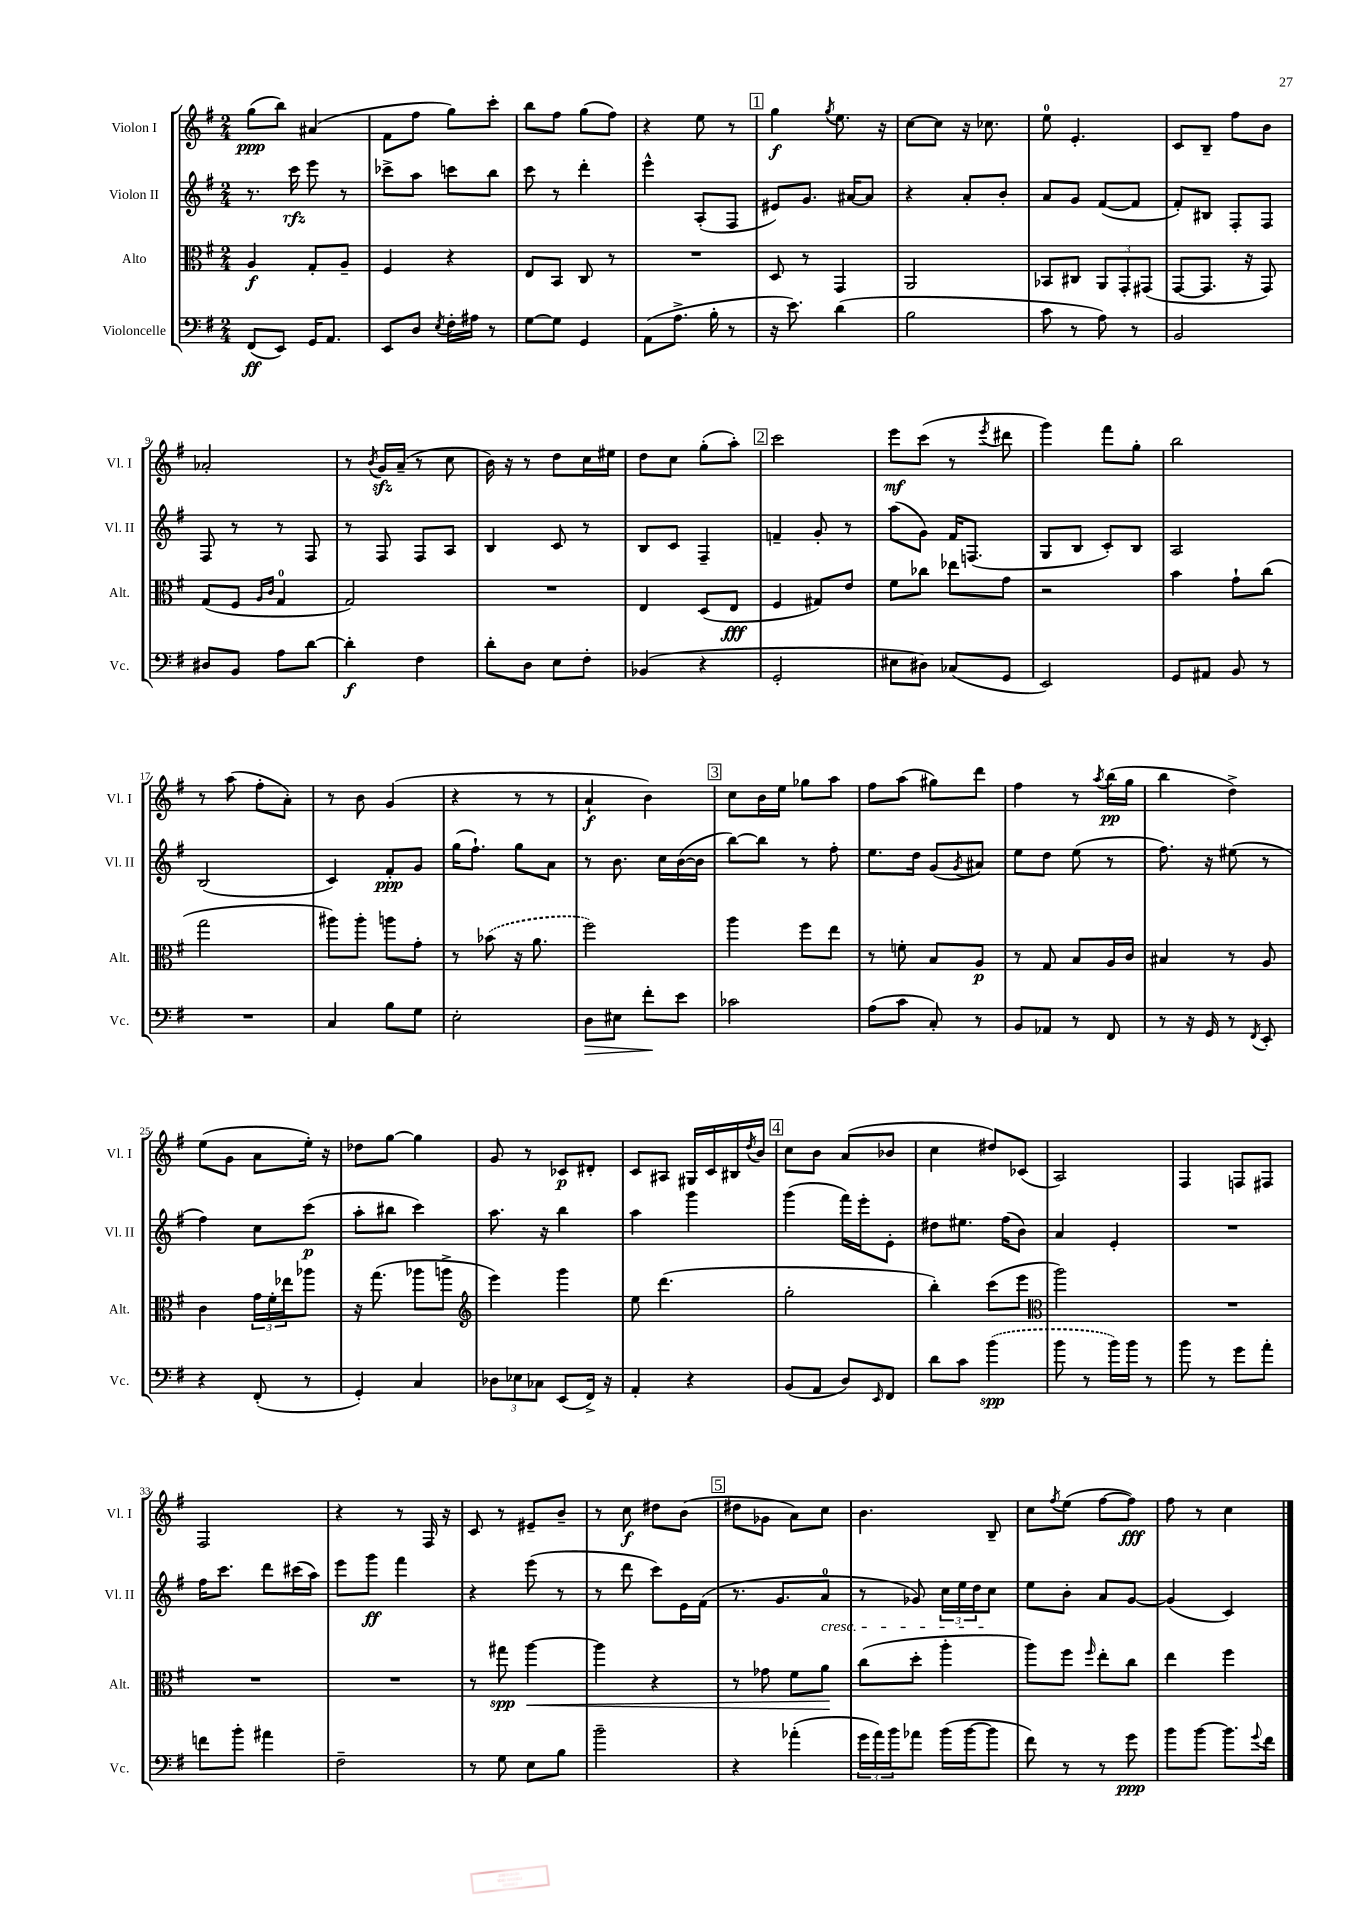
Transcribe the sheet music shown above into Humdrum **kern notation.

**kern	**dynam	**kern	**dynam	**kern	**dynam	**kern	**dynam
*part4	*part4	*part3	*part3	*part2	*part2	*part1	*part1
*staff4	*staff4	*staff3	*staff3	*staff2	*staff2	*staff1	*staff1
*I"Violoncelle	*	*I"Alto	*	*I"Violon II	*	*I"Violon I	*
*I'Vc.	*	*I'Alt.	*	*I'Vl. II	*	*I'Vl. I	*
*clefF4	*	*clefC3	*	*clefG2	*	*clefG2	*
*k[f#]	*	*k[f#]	*	*k[f#]	*	*k[f#]	*
*M2/4	*	*M2/4	*	*M2/4	*	*M2/4	*
=1	=1	=1	=1	=1	=1	=1	=1
(8FF#/L	ff	4A/	f	8.r	.	(8gg\L	ppp
8EE/J)	.	.	.	.	.	8bb\J)	.
.	.	.	.	16ccc\	rfz	.	.
16GG/KL	.	8G'/L	.	8eee\	.	(4a#X/	.
8.AA/J	.	.	.	.	.	.	.
.	.	8A~/J	.	8r	.	.	.
=2	=2	=2	=2	=2	=2	=2	=2
8EE/L	.	4F#/	.	8ccc-X^\L	.	8f#\L	.
8D/J	.	.	.	8aa\J	.	8ff#\J	.
8qE/	.	.	.	.	.	.	.
16F#'\LL	.	4r	.	8cccn\L	.	8gg\L)	.
16A#X\JJ	.	.	.	.	.	.	.
8r	.	.	.	8bb\J	.	8ccc'\J	.
=3	=3	=3	=3	=3	=3	=3	=3
[8G\L	.	8E/L	.	8ccc\	.	8bb\L	.
8G\J]	.	8BB/J	.	8r	.	8ff#\J	.
4GG/	.	8C/	.	4ddd'\	.	(8gg\L	.
.	.	8r	.	.	.	8ff#\J)	.
=4	=4	=4	=4	=4	=4	=4	=4
(8AA\L	.	2r	.	4eee^^\	.	4r	.
8.A^\J	.	.	.	.	.	.	.
.	.	.	.	(8A'/L	.	8ee\	.
16B'\	.	.	.	.	.	.	.
8r	.	.	.	8F#/J	.	8r	.
!!LO:REH:place=s1:t=1
=5	=5	=5	=5	=5	=5	=5	=5
16r	.	8D/	.	8e#X/L)	.	4gg\	f
8.e\)	.	.	.	.	.	.	.
.	.	8r	.	8.g/J	.	.	.
.	.	.	.	.	.	8qgg/	.
(4d\	.	4GG/	.	.	.	8.ee\	.
.	.	.	.	[16a#X/KL	.	.	.
.	.	.	.	8a#/J]	.	.	.
.	.	.	.	.	.	16r	.
=6	=6	=6	=6	=6	=6	=6	=6
2B\	.	2AA/	.	4r	.	[8cc\L	.
.	.	.	.	.	.	8cc\J]	.
.	.	.	.	8a'/L	.	16r	.
.	.	.	.	.	.	8.cc-X\	.
.	.	.	.	8b'/J	.	.	.
=7	=7	=7	=7	=7	=7	=7	=7
8c\	.	8BB-X/L	.	8a/L	.	8ee\	.
8r	.	8C#X/J	.	8g/J	.	4.e'/	.
8A\)	.	12AA/L	.	([8f#/L	.	.	.
.	.	12GG'/	.	.	.	.	.
8r	.	.	.	8f#/J]	.	.	.
.	.	(12GG#X/J	.	.	.	.	.
=8	=8	=8	=8	=8	=8	=8	=8
2BB/	.	[8GG/L	.	8f#'/L)	.	8c/L	.
.	.	8.GG/J]	.	8B#X/J	.	8B~/J	.
.	.	.	.	8F#'/L	.	8ff#\L	.
.	.	16r	.	.	.	.	.
.	.	8GG/)	.	8F#/J	.	8b\J	.
!!LO:LB:g=z
=9	=9	=9	=9	=9	=9	=9	=9
8D#X/L	.	(8G/L	.	8F#/	.	2a-X'/	.
8BB/J	.	8F#/J	.	8r	.	.	.
.	.	16qqA/LL	.	.	.	.	.
.	.	16qqc/JJ	.	.	.	.	.
8A\L	.	4G/	.	8r	.	.	.
[8d\J	.	.	.	8F#/	.	.	.
=10	=10	=10	=10	=10	=10	=10	=10
4d'\]	f	2G/)	.	8r	.	8r	.
.	.	.	.	.	.	8qb/	.
.	.	.	.	8F#/	.	16gzz/LL	.
.	.	.	.	.	.	(16a~/JJ	.
4F#\	.	.	.	8F#/L	.	8r	.
.	.	.	.	8A/J	.	8cc\	.
=11	=11	=11	=11	=11	=11	=11	=11
8d'\L	.	2r	.	4B/	.	16b\)	.
.	.	.	.	.	.	16r	.
8D\J	.	.	.	.	.	8r	.
8E\L	.	.	.	8c/	.	8dd\L	.
8F#'\J	.	.	.	8r	.	16cc\L	.
.	.	.	.	.	.	16ee#X\JJ	.
=12	=12	=12	=12	=12	=12	=12	=12
(4BB-X/	.	4E/	.	8B/L	.	8dd\L	.
.	.	.	.	8c/J	.	8cc\J	.
4r	.	(8D/L	.	4F#~/	.	(8gg'\L	.
.	.	8E/J	fff	.	.	8aa'\J)	.
!!LO:REH:place=s1:t=2
=13	=13	=13	=13	=13	=13	=13	=13
2GG'/	.	4F#/	.	4fn~/	.	2ccc\	.
.	.	8G#X/L)	.	8g'/	.	.	.
.	.	8e/J	.	8r	.	.	.
=14	=14	=14	=14	=14	=14	=14	=14
8E#X\L	.	8f#\L	.	(8aa\L	.	8eee\L	mf
8D#X\J)	.	8cc-X\J	.	8g\J)	.	(8ccc\J	.
(8C-X/L	.	8ee-X\L	.	16f#/KL	.	8r	.
.	.	.	.	(8.Fn/J	.	.	.
.	.	.	.	.	.	8qeee/	.
8GG/J	.	8g\J	.	.	.	8ddd#X\	.
=15	=15	=15	=15	=15	=15	=15	=15
2EE/)	.	2r	.	8G/L	.	4ggg\)	.
.	.	.	.	8B/J	.	.	.
.	.	.	.	8c'/L)	.	8fff#\L	.
.	.	.	.	8B/J	.	8gg'\J	.
=16	=16	=16	=16	=16	=16	=16	=16
8GG/L	.	4b\	.	2A/	.	2bb\	.
8AA#X/J	.	.	.	.	.	.	.
8BB/	.	8g`\L	.	.	.	.	.
8r	.	(8cc\J	.	.	.	.	.
!!LO:LB:g=z
=17	=17	=17	=17	=17	=17	=17	=17
2r	.	2gg\	.	(2B/	.	8r	.
.	.	.	.	.	.	(8aa\	.
.	.	.	.	.	.	8ff#'\L	.
.	.	.	.	.	.	8a'\J)	.
=18	=18	=18	=18	=18	=18	=18	=18
4C/	.	8aa#X\L)	.	4c/)	.	8r	.
.	.	8aa#'\J	.	.	.	8b\	.
8B\L	.	8aan\L	.	8f#'/L	ppp	(4g/	.
8G\J	.	8g'\J	.	8g/J	.	.	.
=19	=19	=19	=19	=19	=19	=19	=19
2E'\	.	8r	.	(16gg\KL	.	4r	.
.	.	.	.	8.ff#`\J)	.	.	.
.	.	(8b-X\	.	.	.	.	.
.	.	16r	.	8gg\L	.	8r	.
.	.	8.a\	.	.	.	.	.
.	.	.	.	8a\J	.	8r	.
=20	=20	=20	=20	=20	=20	=20	=20
!	!LO:HP:b	!	!	!	!	!	!
8D\L	>	2ff#\)	.	8r	.	4a`/	f
8E#X\J	.	.	.	8.b\	.	.	.
8f#'\L	.	.	.	.	.	4b\)	.
.	.	.	.	16cc\LL	.	.	.
8e\J	]	.	.	([16b\	.	.	.
.	.	.	.	16b\JJ]	.	.	.
!!LO:REH:place=s1:t=3
=21	=21	=21	=21	=21	=21	=21	=21
2c-X\	.	4aa\	.	[8bb\L)	.	8cc\L	.
.	.	.	.	8bb\J]	.	16b\L	.
.	.	.	.	.	.	16ee\JJ	.
.	.	8ff#\L	.	8r	.	8gg-X\L	.
.	.	8ee\J	.	8ff#'\	.	8aa\J	.
=22	=22	=22	=22	=22	=22	=22	=22
(8A\L	.	8r	.	8.ee\L	.	8ff#\L	.
8c\J	.	8fn'\	.	.	.	(8aa\J	.
.	.	.	.	16dd\Jk	.	.	.
8C'/)	.	8B/L	.	(8g/L	.	8gg#X\L)	.
.	.	.	.	8qg/	.	.	.
8r	.	8A/J	p	8a#X/J)	.	8ddd\J	.
=23	=23	=23	=23	=23	=23	=23	=23
8BB/L	.	8r	.	8ee\L	.	4ff#\	.
8AA-X/J	.	8G/	.	8dd\J	.	.	.
8r	.	8B/L	.	(8ee\	.	8r	.
.	.	.	.	.	.	8qaa/	.
8FF#/	.	16A/L	.	8r	.	(16bb\LL	pp
.	.	16c/JJ	.	.	.	16gg\JJ	.
=24	=24	=24	=24	=24	=24	=24	=24
8r	.	4B#X/	.	8.ff#\)	.	4bb\	.
16r	.	.	.	.	.	.	.
16GG/	.	.	.	16r	.	.	.
8r	.	8r	.	(8ee#X\	.	4dd^\)	.
8qFF#/	.	.	.	.	.	.	.
8EE'/	.	8A/	.	8r	.	.	.
!!LO:LB:g=z
=25	=25	=25	=25	=25	=25	=25	=25
4r	.	4c\	.	4ff#\)	.	(8ee\L	.
.	.	.	.	.	.	8g\J	.
(8FF#'/	.	24g\LL	.	8cc\L	.	8a\L	.
.	.	24f#'\	.	.	.	.	.
.	.	24ee-X\J	.	.	.	.	.
8r	.	8aa-X\J	.	(8ccc\J	p	16ee'\Jk)	.
.	.	.	.	.	.	16r	.
=26	=26	=26	=26	=26	=26	=26	=26
4GG'/)	.	16r	.	8aa'\L	.	8dd-X\L	.
.	.	(8.gg\	.	.	.	.	.
.	.	.	.	8bb#X\J	.	[8gg\J	.
4C/	.	8aa-X\L	.	4ccc\)	.	4gg\]	.
.	.	8aan^\J	.	.	.	.	.
=27	=27	=27	=27	=27	=27	=27	=27
*	*	*clefG2	*	*	*	*	*
12D-X\L	.	4eee\)	.	8.aa\	.	8g/	.
12E-X\	.	.	.	.	.	.	.
.	.	.	.	.	.	8r	.
12C-X\J	.	.	.	.	.	.	.
.	.	.	.	16r	.	.	.
(8EE/L	.	4ggg\	.	4bb\	.	8c-X/L	p
16FF#^/Jk)	.	.	.	.	.	8d#X'/J	.
16r	.	.	.	.	.	.	.
=28	=28	=28	=28	=28	=28	=28	=28
4AA'/	.	8ee\	.	4aa\	.	8c/L	.
.	.	(4.ddd\	.	.	.	8A#X/J	.
4r	.	.	.	4ggg\	.	16G#X/LL	.
.	.	.	.	.	.	16c/	.
.	.	.	.	.	.	16B#X/	.
.	.	.	.	.	.	8qdd/	.
.	.	.	.	.	.	16b/JJ	.
!!LO:REH:place=s1:t=4
=29	=29	=29	=29	=29	=29	=29	=29
(8BB/L	.	2gg'\	.	(4ggg\	.	8cc\L	.
8AA/J	.	.	.	.	.	8b\J	.
8D/L)	.	.	.	16fff#\LL)	.	(8a/L	.
.	.	.	.	16eee'\J	.	.	.
16qqEE/	.	.	.	.	.	.	.
8FF#/J	.	.	.	8e'\J	.	8b-X/J	.
=30	=30	=30	=30	=30	=30	=30	=30
8d\L	.	4bb'\)	.	8dd#X\L	.	4cc\	.
8c\J	.	.	.	8.ee#X\J	.	.	.
(4b\	spp	(8ccc\L	.	.	.	8dd#X/L)	.
.	.	.	.	(16ff#\KL	.	.	.
.	.	8eee\J	.	8b\J)	.	(8c-X/J	.
=31	=31	=31	=31	=31	=31	=31	=31
*	*	*clefC3	*	*	*	*	*
8b\	.	2aa\)	.	4a/	.	2A/)	.
8r	.	.	.	.	.	.	.
16b\LL)	.	.	.	4e'/	.	.	.
16b\JJ	.	.	.	.	.	.	.
8r	.	.	.	.	.	.	.
=32	=32	=32	=32	=32	=32	=32	=32
8b\	.	2r	.	2r	.	4F#/	.
8r	.	.	.	.	.	.	.
8g\L	.	.	.	.	.	8Fn/L	.
8a'\J	.	.	.	.	.	8F#X/J	.
!!LO:LB:g=z
=33	=33	=33	=33	=33	=33	=33	=33
8fn\L	.	2r	.	16ff#\KL	.	2F#/	.
.	.	.	.	8.ccc\J	.	.	.
8b'\J	.	.	.	.	.	.	.
4a#X\	.	.	.	8ddd\L	.	.	.
.	.	.	.	(16ccc#X\L	.	.	.
.	.	.	.	16aa\JJ)	.	.	.
=34	=34	=34	=34	=34	=34	=34	=34
2F#~\	.	2r	.	8eee\L	.	4r	.
.	.	.	.	8ggg\J	ff	.	.
.	.	.	.	4fff#\	.	8r	.
.	.	.	.	.	.	16F#/	.
.	.	.	.	.	.	16r	.
=35	=35	=35	=35	=35	=35	=35	=35
8r	.	8r	.	4r	.	8c/	.
8G\	.	8gg#X\	spp	.	.	8r	.
!	!	!	!LO:HP:b	!	!	!	!
8E\L	.	[4aa\	<	(8eee\	.	8e#X~/L	.
8B\J	.	.	.	8r	.	8b~/J	.
=36	=36	=36	=36	=36	=36	=36	=36
2b~\	.	4aa\]	.	8r	.	8r	.
.	.	.	.	8ddd\	.	8cc\	f
.	.	4r	.	8ccc\L)	.	8dd#X\L	.
.	.	.	.	16e\L	.	(8b\J	.
.	.	.	.	(16f#\JJ	.	.	.
!!LO:REH:place=s1:t=5
=37	=37	=37	=37	=37	=37	=37	=37
4r	.	8r	.	8.r	.	8dd#X\L	.
.	.	8g-X\	.	.	.	8g-X\J	.
.	.	.	.	8.g/L	.	.	.
(4a-X'\	.	8f#\L	.	.	.	8a\L)	.
!	!	!	!	!LO:TX:b:i:t=cresc.	!	!	!
.	.	8a\J	.	8a/J	.	8cc\J	.
.	.	.	[	.	.	.	.
=38	=38	=38	=38	=38	=38	=38	=38
24g\LL	.	(8cc\L	.	8r	.	4.b\	.
24a\)	.	.	.	.	.	.	.
24b\J	.	.	.	.	.	.	.
8a-X\J	.	8dd'\J	.	8g-X/)	.	.	.
(16b\LL	.	4aa'\	.	24cc\LL	.	.	.
.	.	.	.	24ee\	.	.	.
[16b\J	.	.	.	.	.	.	.
.	.	.	.	24dd\J	.	.	.
8b\J]	.	.	.	8cc\J	.	8B~/	.
=39	=39	=39	=39	=39	=39	=39	=39
8f#\)	.	8aa\L)	.	8ee\L	.	8cc\L	.
.	.	.	.	.	.	8qff#/	.
8r	.	8ff#\J	.	8b'\J	.	(8ee\J	.
.	.	16qqff#/	.	.	.	.	.
8r	.	8ee'\L	.	8a/L	.	[8ff#\L	.
8g\	ppp	8cc\J	.	[8g/J	.	8ff#\J])	fff
=40	=40	=40	=40	=40	=40	=40	=40
8b\L	.	4ee\	.	(4g/]	.	8ff#\	.
[8b\J	.	.	.	.	.	8r	.
8.b\L]	.	4ff#\	.	4c/)	.	4cc\	.
8qqg/	.	.	.	.	.	.	.
16f#\Jk	.	.	.	.	.	.	.
==	==	==	==	==	==	==	==
*-	*-	*-	*-	*-	*-	*-	*-
